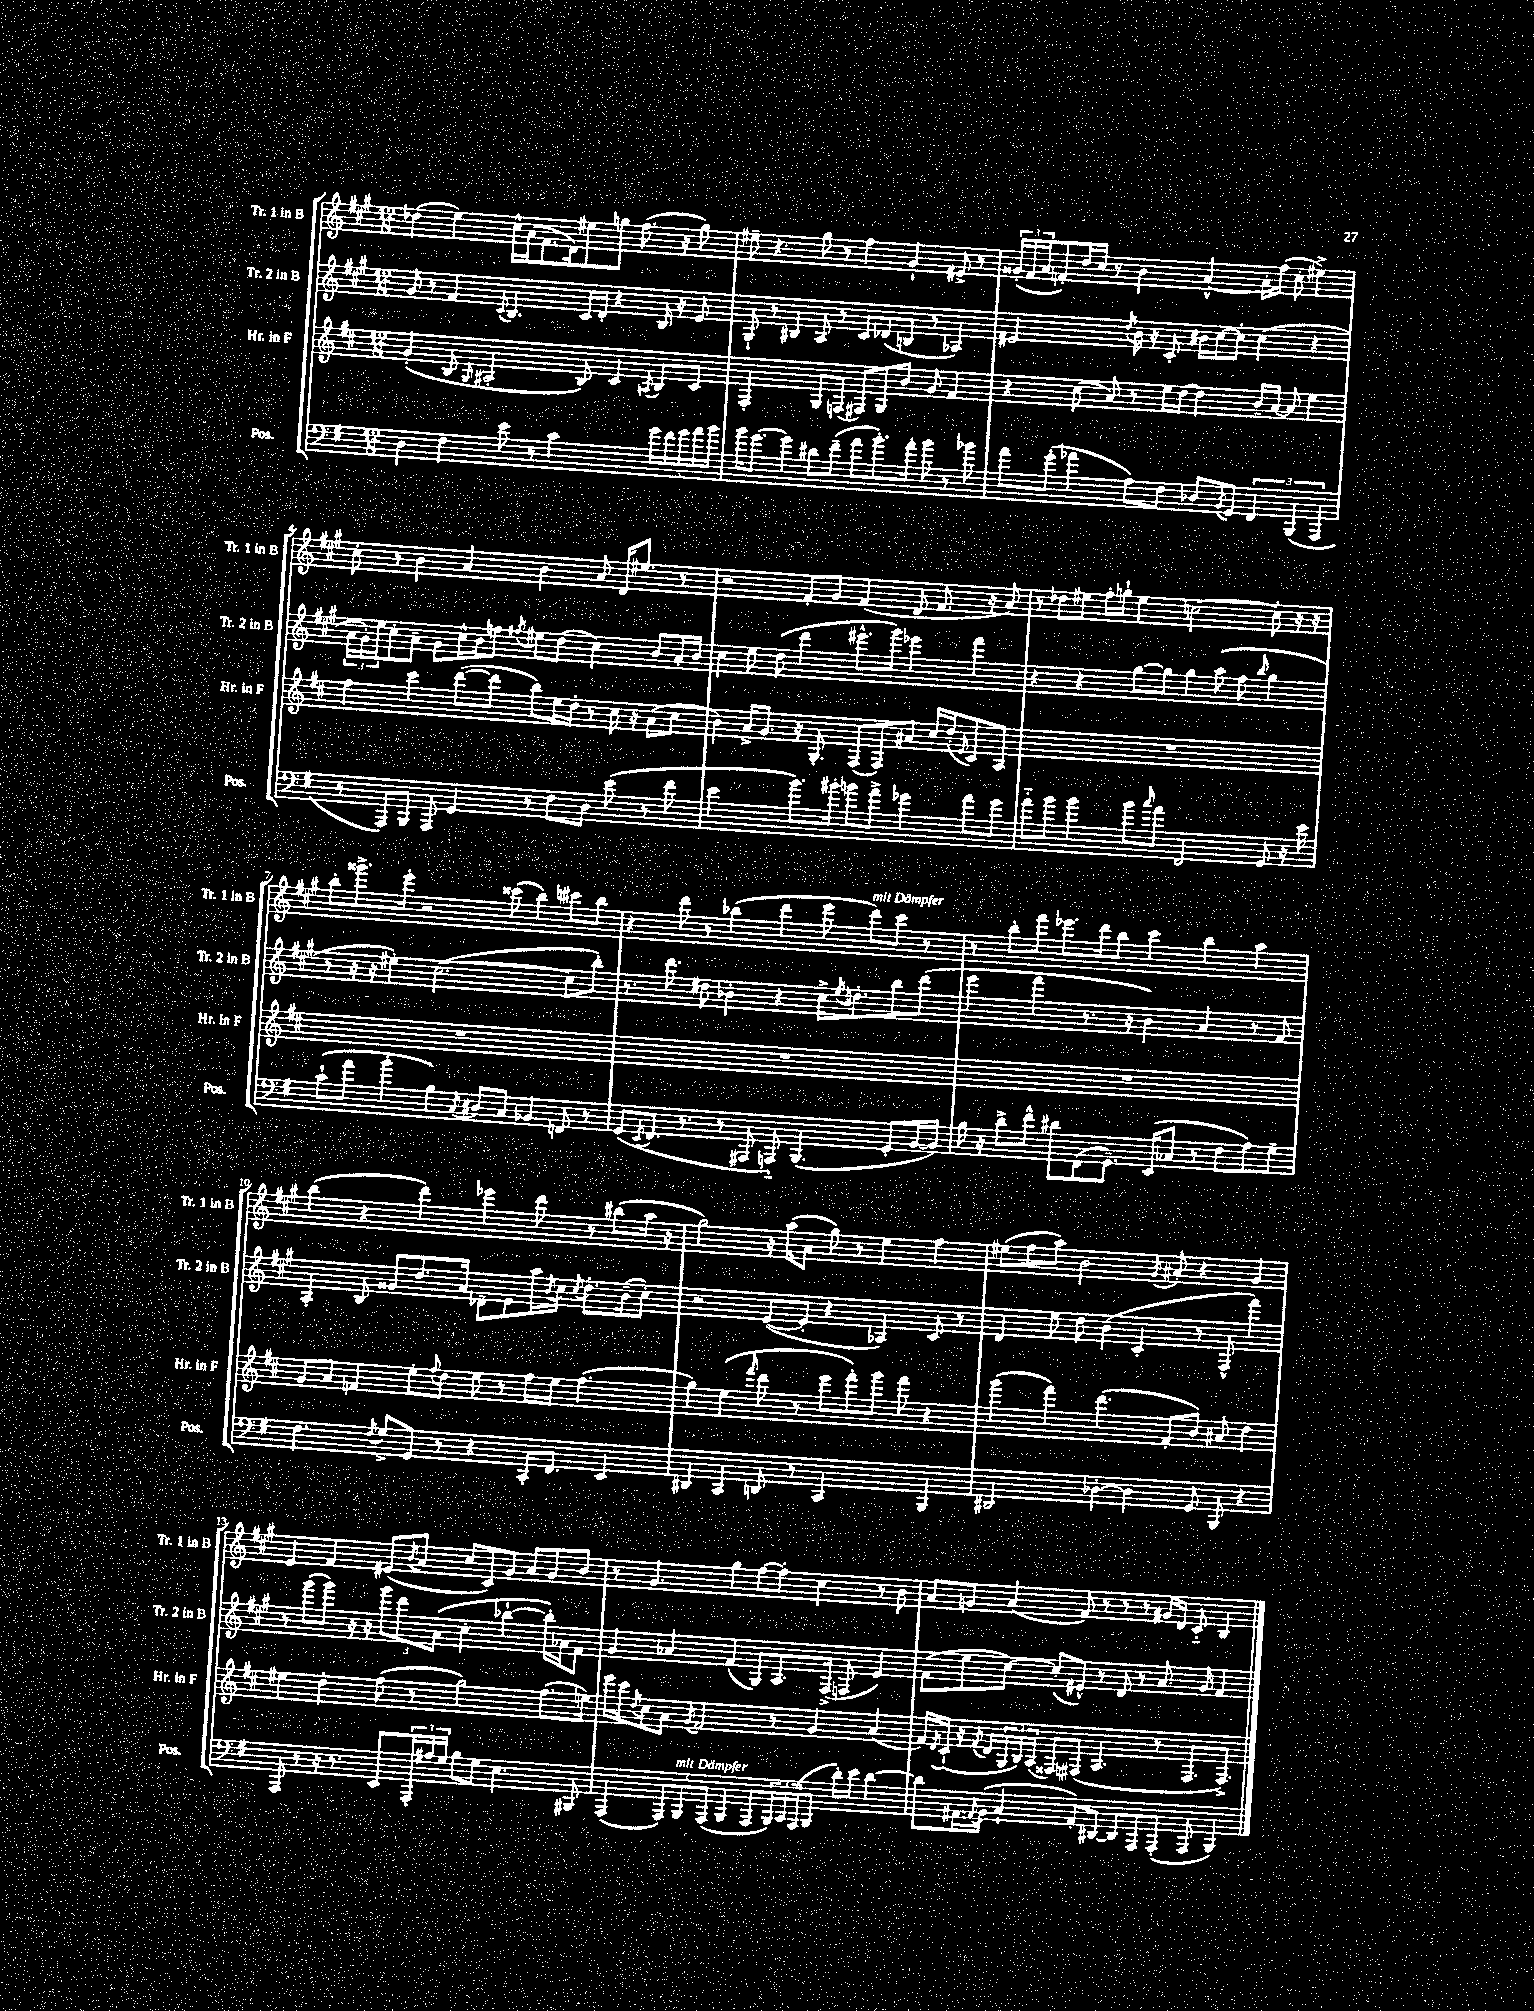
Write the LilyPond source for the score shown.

<<
\new StaffGroup <<
\new Staff = "s0" \with { instrumentName = "Tr. 1 in B" shortInstrumentName = "Tr. 1 in B" } {
    \clef treble \key a \major \numericTimeSignature \time 12/8
    des''4( e''4) cis''16-^ a'16( fis'8. d'16) eis''8 g''8 fis''8.( r16 g''8) |
    eis''8-- r4. gis''8 r8 fis''4 gis'4-! eis'8-> r8 |
    \tuplet 3/2 { gisis'16-.( fis'16 a'16 } f'8-.) d''16 cis''16 r8 b'4 a'4~-^ a'16-. fis''16( cis''8-. eis''4->) |
    cis''8-. r8 b'4 a'4 b'4 a'8 d'16 eis''8. r8 |
    r2 fis'8-. gis'8 fis'4( d'8 fis'8. r16 a'8) |
    r8 des''8 eis''8 fis''16-. g''16-! eis''4 c''2~ c''8-. r16 r16 |
    b''8-. gisis'''8.-> e'''16-. r2 cisis'''8( b''4) cis'''8 b''8 |
    r4 d'''8 r8 bes''4( d'''4 e'''8 d'''8^\markup { \italic "mit Dämpfer" }) cis'''8 r8 |
    r8 b''8-. fis'''8 ees'''8. d'''16 b''8 cis'''4 b''4 a''4 |
    b''4( r4 d'''4) ees'''4 d'''8 r8 bis''8( a''16 r16 |
    gis''2) r16 a''16( a'8 gis''8) r8 e''4 fis''4 |
    eis''8( fis''8 a''8) b'2 \acciaccatura { gis'8 } ais'8-. r4 gis'4 |
    e'4 fis'4 eis'8( \acciaccatura { b'8 } a'8 cis''8 cis'8) gis'8 a'8 gis'8 b'8 |
    r8 gis'4. gis''4 fis''8~ fis''8-. cis''4 r8 b'8 |
    a'8 g'8 a'4( fis'8) r8 r8 r8 gis'16 d'16 cis'8-_ b4 \bar "|." |
}
\new Staff = "s1" \with { instrumentName = "Tr. 2 in B" shortInstrumentName = "Tr. 2 in B" } {
    \clef treble \key a \major \numericTimeSignature \time 12/8
    gis'8 r8 fis'4 \appoggiatura { cis'8 } b4. cis'16 d'16-. r4 b16 r16 e'8 |
    gis8-! r8 bis4 a8 r8 cis'8 des'8( b8 r8 aes4) |
    eis'2 \acciaccatura { d''8 } b'16 r16 cis'8-. bis'16 cis''16~ cis''8-. cis''4( r4 |
    \tuplet 3/2 { a'16 gis'16-.) e''16 } cis''8-. a'8-- gis'8 cis''16-^ b'16 f''8 \acciaccatura { fis''8 } eis''8 d''8( cis''4) b'8 a'16-. b'16 |
    cis''4 e''8 d''8( d'''4 eis'''8.-^ gis'''16) ees'''4 fis'''4 |
    r4 r4 gis''8~ gis''8 gis''4 a''8( fis''8 \grace { b''16 } gis''4 |
    r8 r16 r16 eis''4-.) cis''2.~( cis''8 b''8-.) |
    r8. d'''8. dis''8 bes'4-. r4 cis''16-> \acciaccatura { e''8 } d''8.-. b''8 d'''8( |
    e'''4 fis'''4 r8. r16 b'4) a'4 r8 fis'8 |
    a4-. b8 gisis'8 d''8. a'16 des'8-- e'8 a''16 \acciaccatura { b'8 } cis''16 \acciaccatura { cis''8 } d''8.-. b'16--( cis''8-.) |
    r2 e'8~( e'8-. r4 aes4) cis'8 r8 |
    d'4 e''8 d''8 b'4( cis'4-. r8 fis8-^ fis'''4) |
    r8 gis'''8( gis'''8) r16 r16 \tuplet 3/2 { gis'''8 d'''8 a'8( } cis''4-. bes''4~-! bes''16-.) aes'16 fis'8 |
    gis'4 aes'4 fis'4( gis8) a8. fis16->( f8 e'4) |
    fis'8( e''8 cis''8~) cis''8-.( eis'8-^) r8 d'8 r8 a'8. gis'16 fis'4 \bar "|." |
}
\new Staff = "s2" \with { instrumentName = "Hr. in F" shortInstrumentName = "Hr. in F" } {
    \clef treble \key d \major \numericTimeSignature \time 12/8
    g'4-.( b8 \grace { g16 } ais2-. b8) cis'4 \acciaccatura { a8 } b8 cis'8 |
    fis2-. g8 f8( fis8) g8 b'8 g'8 fis'4 |
    r4 cis''8( a'8) r8 e''16 d''16~ d''4 b'16-- a'16~ a'8 e''4 |
    fis''4 cis'''4 d'''8~( d'''8 b''8) e''16 d''16-. r8 cis''16 r16 a'8( cis''8 |
    b'4) a'16-> g'8. r16 g8.-. fis8( fis8) ais'8 cis''16 d''16-.( \grace { e'16 } cis'8) a8 |
    R1. |
    R1. |
    R1. |
    R1. |
    g'8 a'8 f'4 e''8-. \appoggiatura { fis''8 } d''8 e''8 r8 fis''16 e''16 fis''4.( |
    g''4) e''4( \grace { fis'''16 } d'''8 r8 e'''8 fis'''8-.) g'''8 fis'''8 r4 |
    g'''4( fis'''4) d'''4.( fis'8-. b'8) ais'8 d''4 |
    eis''4 d''4-. fis''8( r8 g''2) fis''8.( e''16) |
    e'''16 cis'''16 \acciaccatura { d''8 } cis''8 a'8 \acciaccatura { g'8 } fis'2 r8 g'4 a'4( |
    fis'16) \acciaccatura { d'8 } cis'16-!( r16 \acciaccatura { fis'8 } d'16 \tuplet 3/2 { g16 b16) a16( } fisis8) fis8( a4. r8 fis8. fis8.->) \bar "|." |
}
\new Staff = "s3" \with { instrumentName = "Pos." shortInstrumentName = "Pos." } {
    \clef bass \key g \major \numericTimeSignature \time 12/8
    d4 fis4 e'8 r8 c'2 \tuplet 5/4 { g'16 fis'16 g'16 a'16 b'16 } |
    b'16 g'8.~ g'4 dis'8 fis'8--( a'8 b'8.-.) a'16-. b'8 r8 bes'8 |
    a'8 g'8-.( aes'4 a8) fis8 des8 \acciaccatura { b,8 } g,8 \tuplet 3/2 { fis,4 b,,4( a,,4 } |
    r8 a,,8) b,,8 a,,8 g,4 r8 fis8 d8 e'8( r8 fis'8 |
    e'2 b'8.) bis'16-. b'8 a'8-> ges'4 a'8 ges'8 |
    a'8-_ b'8 b'4 b'8 \grace { c''16 } a'8 fis,2 g,8 r16 e'16 |
    c'8-!( a'8 b'4-. b4) \acciaccatura { c8 } dis8 c8 bes,4 f,8 r8 |
    g,8( \acciaccatura { e,8 } fis,8. r8. r8 ais,,8 a,,8-_) b,,4.( g,8-. b,16~ b,16) |
    b16 r16 d'8-> fis'8-^ dis'8 fis,8( g,8.--) e,16( ces8 r8 fis8 a8) g8-- |
    fis4. \acciaccatura { fis8 } g8-> g,8 r8 r4 c,16-. fis,8. e,4 |
    dis,4 c,4 d,8 r8 c,2 b,,4 |
    dis,2 des4~-. des4 g,8 b,,8 r4 |
    a,,8 r8 r16 r8. e,8 \tuplet 3/2 { a,,16-. ais16 g16 } b8 g8 e4. bis,,8 |
    a,,4( \tuplet 3/2 { a,,8) b,,8^\markup { \italic "mit Dämpfer" } a,,8( } b,,4 a,,8 \tuplet 3/2 { b,,16) c,16 a,,16( } b,,8 d'16-.) e'16 d'4~ |
    d'8 ais,16 \appoggiatura { a,8 } b,16( c4-! a,8-.) dis,8~ dis,8 a,,8 a,,8-.( a,,8 b,,4) \bar "|." |
}
>>
>>
